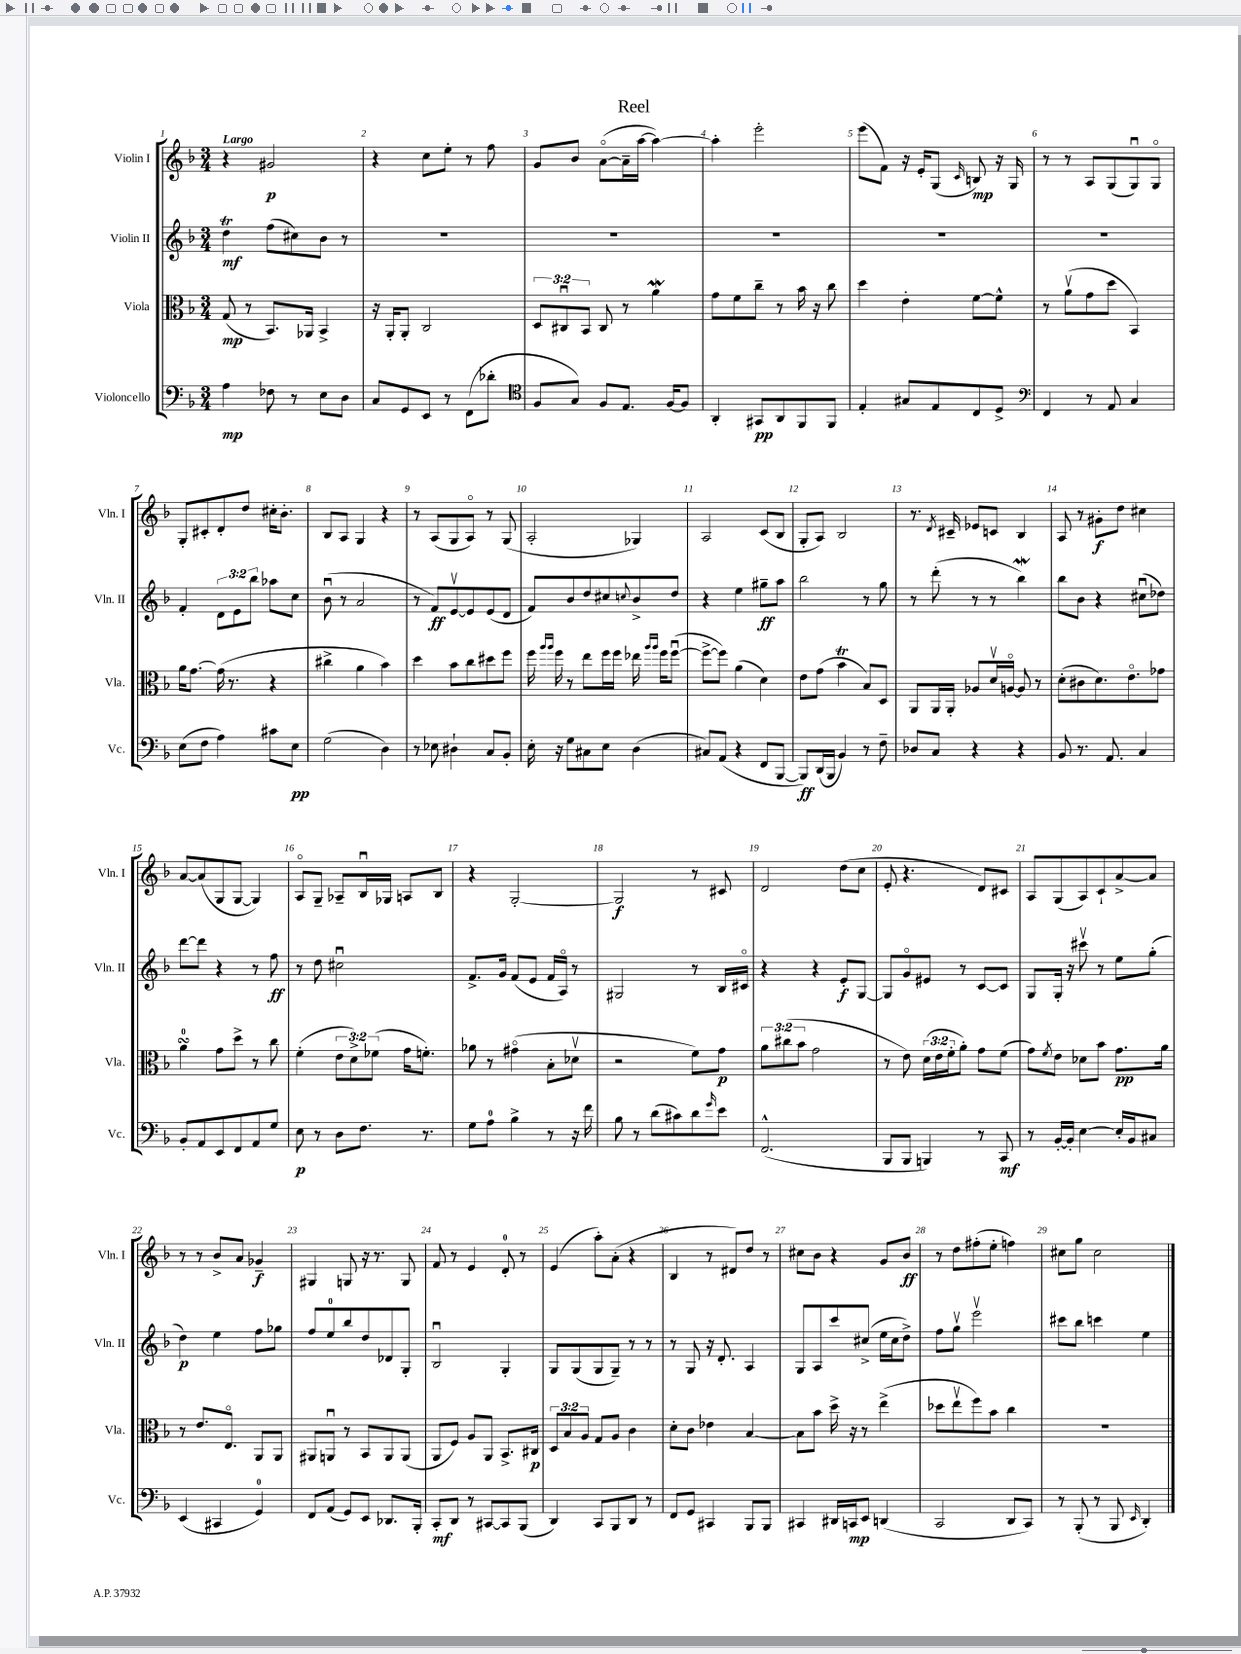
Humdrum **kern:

**kern	**kern	**kern	**kern
*staff4	*staff3	*staff2	*staff1
*clefF4	*clefC3	*clefG2	*clefG2
*k[b-]	*k[b-]	*k[b-]	*k[b-]
*M3/4	*M3/4	*M3/4	*M3/4
4A	(8G	4dd	4r
.	8r	.	.
8F-	8.BB-)	(8ff	2g#
8r	.	8cc#)	.
.	16AA-	.	.
8E	4BB-^	8b-	.
8D	.	8r	.
=	=	=	=
8C	16r	2.r	4r
.	16AA'	.	.
8GG	8AA'	.	.
8EE	2C	.	8cc
8r	.	.	8ee'
(8FF	.	.	8r
8d-'	.	.	8ff
=	=	=	=
*clefC4	*	*	*
8F	12D	2.r	8g
.	12C#u	.	.
8G)	.	.	8b-
.	12BB-	.	.
8F	8C#	.	([8ao
8.E	8r	.	16a~]
.	.	.	[16aa
.	4a	.	4aa_)
[16F	.	.	.
8F]	.	.	.
=	=	=	=
4AA'	8g	2.r	4aa']
.	8f	.	.
8GG#	8cc~	.	2eee'
8AA	8r	.	.
8FF	16b-	.	.
.	16r	.	.
8FF	8cc	.	.
=	=	=	=
4E'	4dd	2.r	(8eee
.	.	.	8f)
8G#	4e'	.	16r
.	.	.	16e'
8E	.	.	(8G
.	.	.	16qqc
8C	[8f	.	8B)
8D^	8f^^]	.	16r
.	.	.	16G
=	=	=	=
*clefF4	*	*	*
4FF	8r	2.r	8r
.	(8av	.	8r
8r	8g	.	8A
8AA	8dd	.	(8G
4C	4BB-)	.	8Gu)
.	.	.	8Go
=	=	=	=
(8E	16a	4f'	8G'
.	[8.g	.	.
8F	.	.	8c#'
4A)	(16g]	12d	8d'
.	8.r	.	.
.	.	12e	.
.	.	.	8dd
.	.	12bb-	.
8c#	4r	8aa-	16cc#'
.	.	.	8.b-'
8E	.	8cc	.
=	=	=	=
(2G	4cc#^	(8b-u	8B-
.	.	8r	8A
.	4a	2a	4G
4D)	4b-)	.	4r
=	=	=	=
8r	4dd	8r	8r
8E-	.	8f)	(8A
4D#`	8b-	[8ev	8G
.	8cc	8e]	8Ao)
8C	8dd#	(8e	8r
8BB-'	8ff	8d	(8G
=	=	=	=
16E'	16ff	8f)	2A'
.	16qqaa	.	.
.	16qqaa	.	.
16r	16ff	.	.
8G	8r	8b-	.
8C#	8ee	8dd	.
8E	16ff	8cc#	.
.	16ff	.	.
.	.	8qqcc	.
(4D	16ee-	8b-^	4G-)
.	16qqaa	.	.
.	16qqaa	.	.
.	16ff	.	.
.	([8ffu	8dd	.
=	=	=	=
8C#)	8ff^_	4r	2A
(8AA	8ff])	.	.
4r	(4a	4ee	.
8FF	4d)	8gg#~	(8c
[8BBB-	.	8aa	8B-
=	=	=	=
8BBB-])	8e	2bb-	8G'
(16DD	(8g	.	8A)
16BBB-	.	.	.
4BB-)	4b-	.	2B-
8r	8B-)	8r	.
8F~	8D	8gg	.
=	=	=	=
8D-	8AA	8r	8.r
8C	16AA	(8ddd'	.
.	.	.	8qd
.	16AA'	.	16c#~
4r	8A-	8r	8e-
.	16dv	8r	8c
.	[16Ao	.	.
4r	8A]	4bb-)	4B-
.	8r	.	.
=	=	=	=
8BB-	(8d'	8bb-	8A
8.r	8c#	8b-	8r
.	8.d)	4r	8g#'
8.AA	.	.	.
.	.	.	8dd
.	8.eo	.	.
4C	.	(8cc#u	4cc#
.	8g-	8dd-)	.
=	=	=	=
8BB-'	4a	[8ddd	[8a
8AA	.	8ddd]	(8a]
8EE	8g	4r	8G
8FF	8dd^	.	[8G
8AA	8r	8r	4G])
8G	8cc	8ff	.
=	=	=	=
8E	(4f'	8r	8Ao
8r	.	8dd	8G~
8D	12e	2cc#u	8A-~
.	12d^)	.	.
8.F	.	.	16B-u
.	(12f-	.	.
.	.	.	16G-
.	16g	.	8A
8.r	8.f')	.	.
.	.	.	8B-
=	=	=	=
8G	8a-	8.f^	4r
8A	8r	.	.
.	.	16g	.
4B-^	(4g#o	(8f	[2G'
.	.	8e	.
8r	8B-'	16f	.
.	.	16Ao)	.
16r	8d-v	8r	.
16f	.	.	.
=	=	=	=
8B-	2r	2G#	2G]
8r	.	.	.
(8d	.	.	.
8c#)	.	.	.
8d	8f)	8r	8r
16qqg	.	.	.
8e	8g	16B-	8c#
.	.	16c#o	.
=	=	=	=
(2.FF^^	12a	4r	2d
.	(12cc#	.	.
.	12b-	.	.
.	2g	4r	.
.	.	8e'	(8dd
.	.	[8G	8cc
=	=	=	=
8BBB-	8r	8G]	8e'
8BBB-	8e)	8go	4.r
4BBB)	(24d	8e#	.
.	24e	.	.
.	24f'	.	.
.	8a')	8r	.
8r	8g	[8c	8d)
8CC	(8f	8c]	8c#
=	=	=	=
8r	8g)	8G	8A
.	8qf	.	.
[16BB-'	8e	16G'	(8G
16BB-']	.	16r	.
[4E	8d-	8ccc#v	8A)
.	8b-	8r	8c`
16E']	8.g	8ee	[8a^
16BB-	.	.	.
8C#	.	(8gg'	8a]
.	16a	.	.
=	=	=	=
(4EE	8r	4dd)	8r
.	8.e	.	8r
4CC#	.	4ee	8b-^
.	8.Eo	.	.
.	.	.	8a
4GG)	8AA	8ff	4g-~
.	8AA	8gg-	.
=	=	=	=
8FF	8AA#	8ff	4G#
(8AA	8AAu	8ee	.
8GG)	8r	8bb-	8G
8EE	8BB-	8dd	16r
.	.	.	8.r
8.DD-	8AA	8d-	.
.	(8AA	8G'	8G
16BBB-'	.	.	.
=	=	=	=
8CC'	8AA	2B-u	8f
8DD	8F)	.	8r
8r	8A	.	4e
[8CC#	8AA	.	.
8CC#]	8.BB-^	4G'	8d'
(8BBB-	.	.	8r
.	16C#	.	.
=	=	=	=
4DD)	12D	8G	(4e
.	12B-	.	.
.	.	(8G	.
.	12A	.	.
8CC	8G	8G	8aa')
8BBB-	8A	8G~)	(8a'
8DD	4c	8r	4r
8r	.	8r	.
=	=	=	=
8FF	8d'	8r	4B-
8GG	8c	8G	.
4CC#	4e-	16r	8r
.	.	8.d'	.
.	.	.	8d#)
8BBB-	[4B-	4A	8dd
8BBB-	.	.	8r
=	=	=	=
4CC#	8B-]	8G	8cc#
.	8b-	8A	8b-
16DD#	16dd^	8ccc	4r
16CC	16r	.	.
8EE	8r	(8cc#^	.
(4DD	(4ee^	16ee	8g
.	.	16cc#	.
.	.	8dd^)	8b-
=	=	=	=
2CC	8dd-	8ff	8r
.	8eev	8ggv	8dd
.	8ff)	2eeev	(8ff#'
.	8b-	.	8ee'
8DD	4cc	.	4ff)
8CC)	.	.	.
=	=	=	=
8r	2.r	8ccc#	8cc#
(8BBB-'	.	8bb-	8gg
8r	.	4ccc	2cc#
8BBB-	.	.	.
16qqEE	.	.	.
4DD')	.	4ee	.
==	==	==	==
*-	*-	*-	*-
